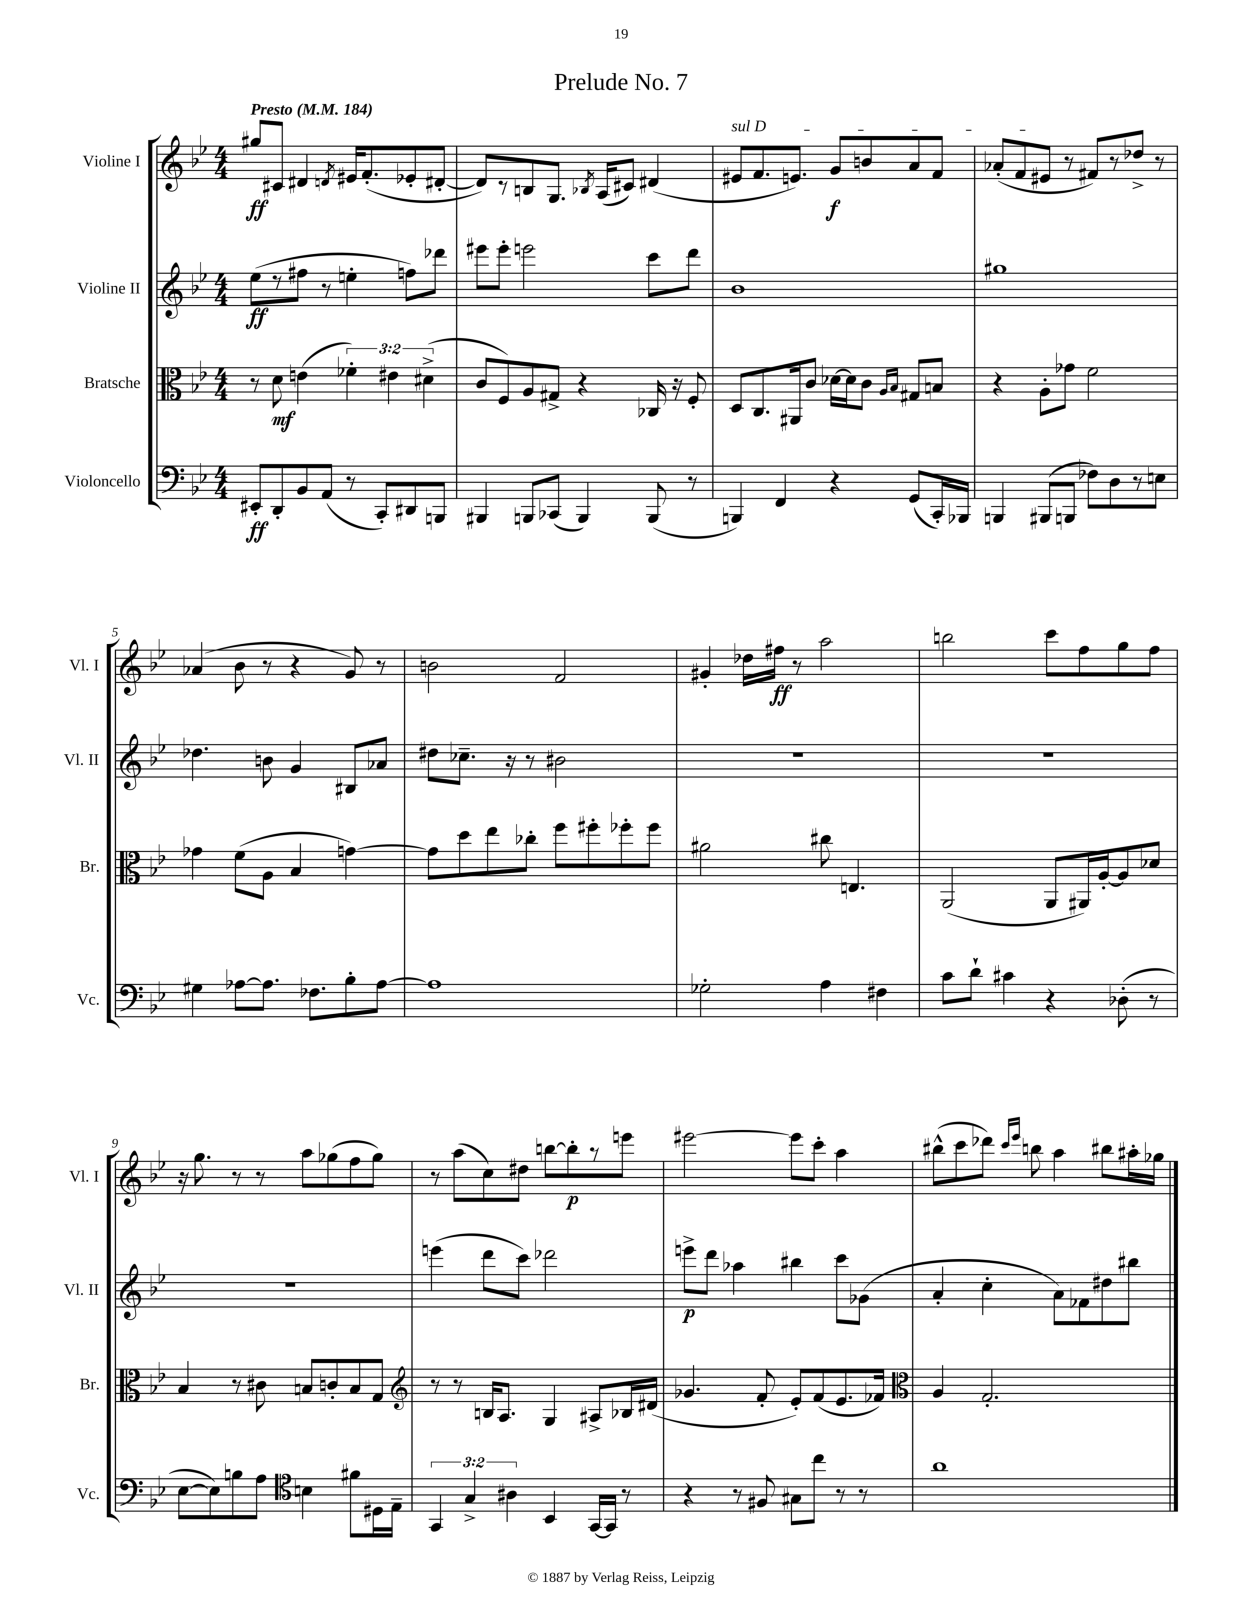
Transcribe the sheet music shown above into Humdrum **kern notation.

**kern	**dynam	**kern	**dynam	**kern	**dynam	**kern	**dynam
*part4	*part4	*part3	*part3	*part2	*part2	*part1	*part1
*staff4	*staff4	*staff3	*staff3	*staff2	*staff2	*staff1	*staff1
*I"Violoncello	*	*I"Bratsche	*	*I"Violine II	*	*I"Violine I	*
*I'Vc.	*	*I'Br.	*	*I'Vl. II	*	*I'Vl. I	*
*clefF4	*	*clefC3	*	*clefG2	*	*clefG2	*
*k[b-e-]	*	*k[b-e-]	*	*k[b-e-]	*	*k[b-e-]	*
*M4/4	*	*M4/4	*	*M4/4	*	*M4/4	*
*MM184	*	*MM184	*	*MM184	*	*MM184	*
=1	=1	=1	=1	=1	=1	=1	=1
!	!	!	!	!	!	!LO:TX:a:B:t=Presto	!
8EE#X'/L	ff	8r	.	(8ee-\L	ff	8gg#X/L	ff
8DD'/	.	8d\	mf	8r	.	8c#X/J	.
8BB-/	.	(4en\	.	8ff#X\J	.	4d#X/	.
(8AA/J	.	.	.	8r	.	.	.
.	.	.	.	.	.	8qdn/	.
8r	.	6f-X'\)	.	4een'\	.	16e#X/KL	.
.	.	.	.	.	.	(8.f'/	.
8CC'/L)	.	.	.	.	.	.	.
.	.	6e#X\	.	.	.	.	.
8DD#X/	.	.	.	8ffn\L)	.	8e-X'/	.
.	.	(6d#X^\	.	.	.	.	.
8BBBn/J	.	.	.	8ddd-X\J	.	[8d#X'/J	.
=2	=2	=2	=2	=2	=2	=2	=2
4BBB#X/	.	8c/L	.	8eee#X\L	.	8d#/L])	.
.	.	8F/)	.	8eee#'\J	.	8r	.
8BBBn/L	.	8A/	.	2eeen\	.	8Bn/	.
(8CC-X/J	.	8G#X^/J	.	.	.	8.G/J	.
4BBB/)	.	4r	.	.	.	.	.
.	.	.	.	.	.	8qB-X/	.
.	.	.	.	.	.	(16A/KL	.
.	.	.	.	.	.	8c#X/J)	.
(8BBB/	.	16C-X/	.	8ccc\L	.	(4d#X/	.
.	.	16r	.	.	.	.	.
8r	.	8F'/	.	8ddd\J	.	.	.
=3	=3	=3	=3	=3	=3	=3	=3
!	!	!	!	!	!	!LO:TX:a:i:t=sul D	!
4BBBn/)	.	8D/L	.	1b-	.	8e#X/L	.
.	.	8.C/	.	.	.	8.f/	.
4FF/	.	.	.	.	.	.	.
.	.	16AA#X/k	.	.	.	8.en/J)	.
.	.	8c/J	.	.	.	.	.
4r	.	[16d-X\LL	.	.	.	8g/L	f
.	.	16d-\J]	.	.	.	.	.
.	.	8c\J	.	.	.	8bn/	.
.	.	16qqA/LL	.	.	.	.	.
.	.	16qqB-/JJ	.	.	.	.	.
(8GG/L	.	8G#X/L	.	.	.	8a/	.
16CC'/L)	.	8Bn/J	.	.	.	8f/J	.
16BBB-X/JJ	.	.	.	.	.	.	.
=4	=4	=4	=4	=4	=4	=4	=4
4BBBn/	.	4r	.	1gg#X	.	(8a-X'/L	.
.	.	.	.	.	.	8f/	.
(8BBB#X/L	.	8A'\L	.	.	.	8e#X/J	.
8BBBn/J	.	8g-X\J	.	.	.	8r	.
8F-X\L)	.	2f\	.	.	.	8f#X/L)	.
8D\	.	.	.	.	.	8r	.
8r	.	.	.	.	.	8dd-X^/J	.
8En\J	.	.	.	.	.	8r	.
!!LO:LB:g=z
=5	=5	=5	=5	=5	=5	=5	=5
4G#X\	.	4g-X\	.	4.dd-X\	.	(4a-X/	.
[8A-X\L	.	(8f\L	.	.	.	8b-\	.
8.A-\J]	.	8A\J	.	8bn\	.	8r	.
.	.	4B-/	.	4g/	.	4r	.
8.F-X\L	.	.	.	.	.	.	.
8B-'\	.	[4gn\)	.	8B#X/L	.	8g/)	.
[8A-\J	.	.	.	8a-X/J	.	8r	.
=6	=6	=6	=6	=6	=6	=6	=6
1A-]	.	8g\L]	.	8dd#X\L	.	2bn\	.
.	.	8dd\	.	8.cc-X~\J	.	.	.
.	.	8ee-\	.	.	.	.	.
.	.	.	.	16r	.	.	.
.	.	8cc-X'\J	.	8r	.	.	.
.	.	8ff\L	.	2b#X\	.	2f/	.
.	.	8ff#X'\	.	.	.	.	.
.	.	8ff-X'\	.	.	.	.	.
.	.	8ff-\J	.	.	.	.	.
=7	=7	=7	=7	=7	=7	=7	=7
2G-X'\	.	2a#X\	.	1r	.	4g#X'/	.
.	.	.	.	.	.	16dd-X\LL	.
.	.	.	.	.	.	16ff#X\JJ	ff
.	.	.	.	.	.	8r	.
4A\	.	8cc#X\	.	.	.	2aa\	.
.	.	4.En/	.	.	.	.	.
4F#X\	.	.	.	.	.	.	.
=8	=8	=8	=8	=8	=8	=8	=8
8c\L	.	(2AA/	.	1r	.	2bbn\	.
8d`\J	.	.	.	.	.	.	.
4c#X\	.	.	.	.	.	.	.
4r	.	8AA/L	.	.	.	8ccc\L	.
.	.	16AA#X/L)	.	.	.	8ff\	.
.	.	[16A'/J	.	.	.	.	.
(8D-X'\	.	8A/]	.	.	.	8gg\	.
8r	.	8d-X/J	.	.	.	8ff\J	.
!!LO:LB:g=z
=9	=9	=9	=9	=9	=9	=9	=9
[8E-\L	.	4B-/	.	1r	.	16r	.
.	.	.	.	.	.	8.gg\	.
8E-\])	.	.	.	.	.	.	.
8Bn\	.	8r	.	.	.	8r	.
8A\J	.	8c#X\	.	.	.	8r	.
*clefC4	*	*	*	*	*	*	*
4Bn\	.	8Bn/L	.	.	.	8aa\L	.
.	.	8cn'/	.	.	.	(8gg-X\	.
8f#X\L	.	8B/	.	.	.	8ff\	.
16D#X\L	.	8G/J	.	.	.	8gg-\J)	.
16E-~\JJ	.	.	.	.	.	.	.
=10	=10	=10	=10	=10	=10	=10	=10
*	*	*clefG2	*	*	*	*	*
6GG/	.	8r	.	(4eeen\	.	8r	.
.	.	8r	.	.	.	(8aa\L	.
6G^/	.	.	.	.	.	.	.
.	.	16Bn/KL	.	8ddd\L	.	8cc\)	.
.	.	8.A/J	.	.	.	.	.
6A#X\	.	.	.	.	.	.	.
.	.	.	.	8ccc\J)	.	8dd#X\J	.
4BB-/	.	4G/	.	2ddd-X\	.	[8bbn\L	.
.	.	.	.	.	.	8bb'\]	p
[16GG/LL	.	8A#X^/L	.	.	.	8r	.
16GG/JJ]	.	.	.	.	.	.	.
8r	.	16B-X/L	.	.	.	8eeen\J	.
.	.	(16d#X/JJ	.	.	.	.	.
=11	=11	=11	=11	=11	=11	=11	=11
4r	.	4.g-X/	.	8eeen^\L	p	[2eee#X\	.
.	.	.	.	8ddd\J	.	.	.
8r	.	.	.	4aa-X\	.	.	.
8F#X/	.	8f'/	.	.	.	.	.
8G#X\L	.	8e-'/L)	.	4bb#X\	.	8eee#\L]	.
8cc\J	.	(8f/	.	.	.	8ccc'\J	.
8r	.	8.e-/	.	8ccc\L	.	4aa\	.
8r	.	.	.	(8g-X\J	.	.	.
.	.	16f-X/Jk)	.	.	.	.	.
=12	=12	=12	=12	=12	=12	=12	=12
*	*	*clefC3	*	*	*	*	*
1a	.	4A/	.	4a'/	.	(8bb#X^^\L	.
.	.	.	.	.	.	8ccc\	.
.	.	2.G'/	.	4cc'\	.	8ddd-X\J)	.
.	.	.	.	.	.	16qqccc/LL	.
.	.	.	.	.	.	16qqeee-/JJ	.
.	.	.	.	.	.	8bbn\	.
.	.	.	.	8a\L)	.	4aa\	.
.	.	.	.	8f-X\	.	.	.
.	.	.	.	8dd#X\	.	8bb#X\L	.
.	.	.	.	8bb#X\J	.	16aa#X'\L	.
.	.	.	.	.	.	16gg-X\JJ	.
==	==	==	==	==	==	==	==
*-	*-	*-	*-	*-	*-	*-	*-
